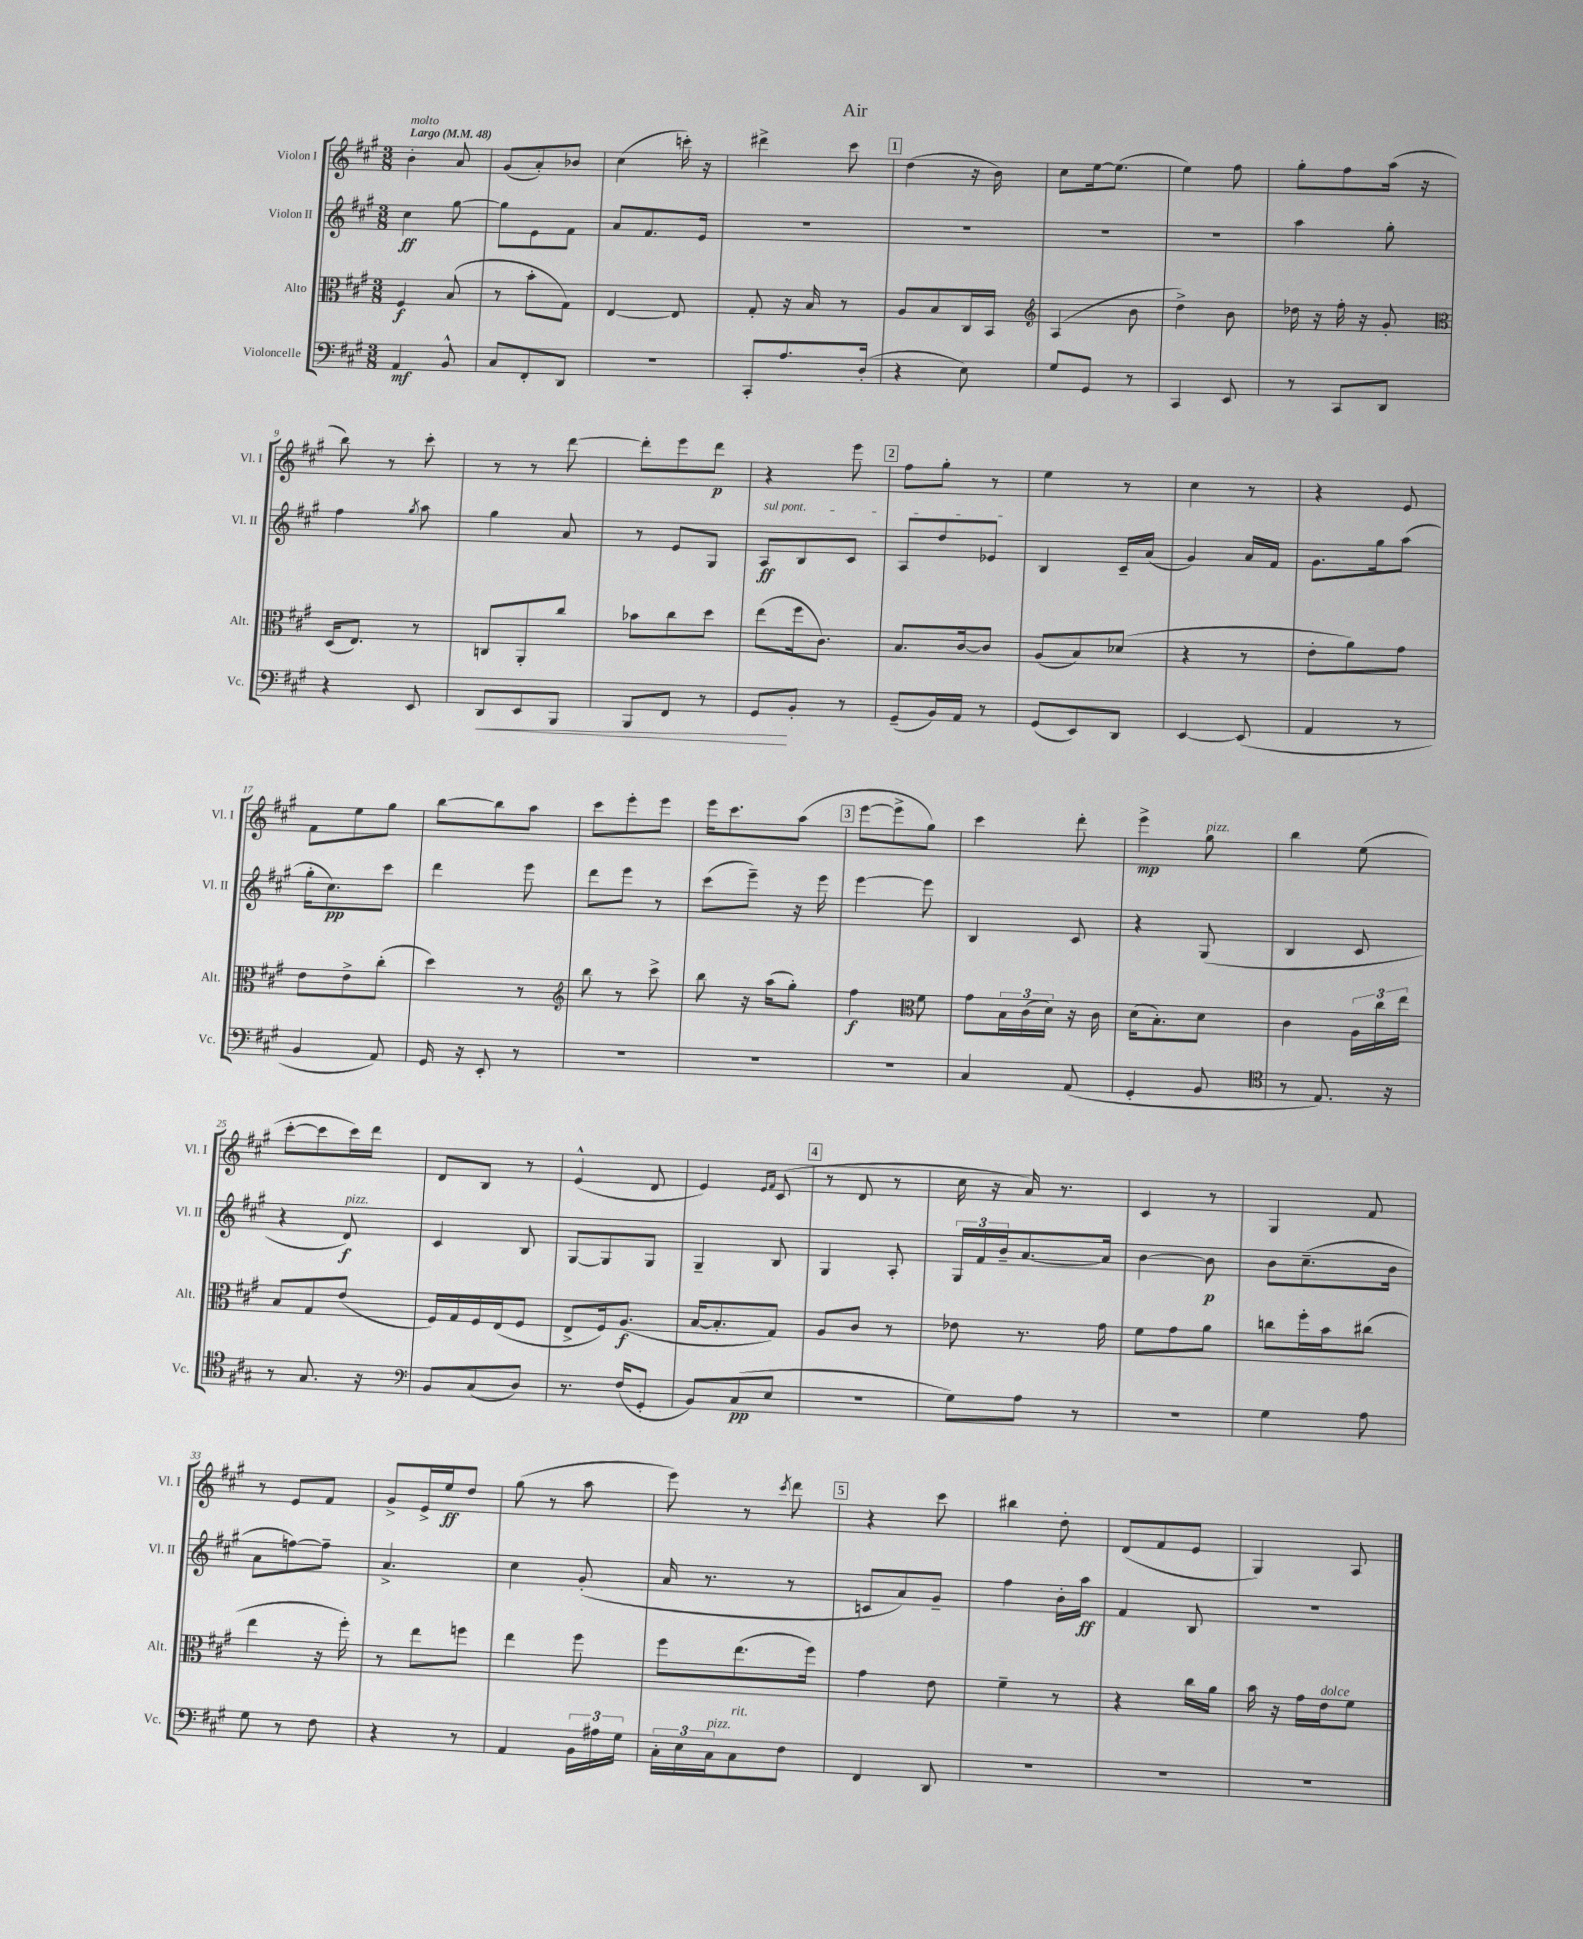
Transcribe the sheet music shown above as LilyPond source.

\header { title = "Air" }
<<
\new StaffGroup <<
\new Staff = "s0" \with { instrumentName = "Violon I" shortInstrumentName = "Vl. I" } {
    \clef treble \key a \major \numericTimeSignature \time 3/8 \tempo "Largo" 4 = 48
    b'4-.^\markup { \italic "molto" } a'8 |
    gis'8( a'8-.) bes'8 |
    cis''4( c'''16-.) r16 |
    dis'''4-> cis'''8 |
    \mark \markup { \box "1" } d''4( r16 b'16) |
    cis''8 e''16~ e''8.( |
    e''4) fis''8 |
    gis''8-. fis''8 a''16( r16 |
    b''8) r8 cis'''8-. |
    r8 r8 d'''8~ |
    d'''8-. e'''8 d'''8\p |
    r4 e'''8 |
    \mark \markup { \box "2" } fis''8 gis''8-. r8 |
    e''4 r8 |
    cis''4 r8 |
    r4 e'8 |
    fis'8 e''8 gis''8 |
    b''8~ b''8 a''8 |
    cis'''8 e'''8-. e'''8 |
    e'''16 cis'''8. a''8( |
    \mark \markup { \box "3" } e'''8~ e'''8-> gis''8) |
    cis'''4 d'''8-. |
    e'''4->\mp gis''8^\markup { \italic "pizz." } |
    b''4 e''8( |
    cis'''8~-. cis'''8 cis'''16) d'''16 |
    d'8 b8 r8 |
    e'4-^( d'8 |
    e'4) \grace { e'16 fis'16 } cis'8( |
    \mark \markup { \box "4" } r8 d'8 r8 |
    cis''16 r16 a'16) r8. |
    cis'4 r8 |
    gis4 fis'8 |
    r8 e'8 fis'8 |
    gis'8-> e'16-> e''16\ff d''8 |
    gis''8( r8 a''8 |
    e'''8) r8 \acciaccatura { cis'''8 } d'''8 |
    \mark \markup { \box "5" } r4 cis'''8 |
    bis''4 d''8-. |
    d'8( fis'8 e'8 |
    gis4) a8 \bar "|." |
}
\new Staff = "s1" \with { instrumentName = "Violon II" shortInstrumentName = "Vl. II" } {
    \clef treble \key a \major \numericTimeSignature \time 3/8
    cis''4\ff gis''8~ |
    gis''8 e'8 fis'8 |
    a'8 fis'8. e'16 |
    R4. |
    \mark \markup { \box "1" } R4. |
    R4. |
    R4. |
    a''4 gis''8-. |
    fis''4 \acciaccatura { gis''8 } a''8 |
    gis''4 a'8 |
    r8 e'8 gis8 |
    \once \override TextSpanner.bound-details.left.text = \markup { \italic "sul pont." } a8\ff\startTextSpan b8 cis'8 |
    \mark \markup { \box "2" } a8 d''8 ees'8\stopTextSpan |
    b4 cis'16-- a'16( |
    gis'4) a'16 fis'16 |
    gis'8. gis''16 a''8( |
    gis''16-. cis''8.\pp) cis'''8 |
    d'''4 e'''8 |
    d'''8 e'''8 r8 |
    cis'''8( e'''8--) r16 e'''16 |
    \mark \markup { \box "3" } e'''4~ e'''8 |
    b4 cis'8 |
    r4 gis8( |
    b4 cis'8 |
    r4 d'8\f^\markup { \italic "pizz." }) |
    cis'4 b8 |
    gis8~ gis8 gis8 |
    gis4-- b8 |
    \mark \markup { \box "4" } gis4 a8-. |
    \tuplet 3/2 { gis16 fis'16 b'16-- } a'8.~ a'16 |
    b'4~ b'8\p |
    b'8 cis''8.--( b'16 |
    a'8 f''8~) f''8-- |
    a'4.-> |
    cis''4 gis'8-.( |
    a'16 r8. r8 |
    \mark \markup { \box "5" } c'8 a'8) gis'8-- |
    fis''4 b'16-. a''16\ff |
    fis'4 b8 |
    R4. \bar "|." |
}
\new Staff = "s2" \with { instrumentName = "Alto" shortInstrumentName = "Alt." } {
    \clef alto \key a \major \numericTimeSignature \time 3/8
    fis4\f b8( |
    r8 b'8-. gis8) |
    e4~ e8 |
    gis8-. r16 b16 r8 |
    \mark \markup { \box "1" } a8 b8 cis16 b,16 |
    \clef treble a4( b'8 |
    d''4->) b'8 |
    des''16 r16 fis''16-. r16 gis'8-. |
    \clef alto d16( e8.) r8 |
    c8 a,8-. cis''8 |
    bes'8 cis''8 d''8 |
    e''8( fis''16 cis'8.) |
    \mark \markup { \box "2" } b8. cis'16~ cis'8 |
    a8( b8) des'8( |
    r4 r8 |
    e'8-. a'8) gis'8 |
    e'8 e'8-> cis''8-.( |
    d''4) r8 |
    \clef treble b''8 r8 cis'''8-> |
    b''8 r16 a''16( gis''8-.) |
    \mark \markup { \box "3" } fis''4\f \clef alto fis'8 |
    gis'8 \tuplet 3/2 { b16 cis'16( d'16) } r16 cis'16 |
    d'16( b8.-.) d'8 |
    cis'4 \tuplet 3/2 { a16 cis''16 e''16 } |
    b8 gis8 e'8( |
    fis16) gis16 fis16 e16( fis8 |
    e8-> fis16) a8.\f( |
    b16~ b8.-. gis8) |
    \mark \markup { \box "4" } a8 cis'8 r8 |
    ees'8 r8. gis'16 |
    fis'8 gis'8 a'8 |
    c''8 fis''16-. b'16 cis''8( |
    e''4 r16 fis''16-.) |
    r8 e''8 f''8 |
    e''4 fis''8 |
    fis''8 e''8.( fis''16) |
    \mark \markup { \box "5" } gis'4 e'8 |
    fis'4-- r8 |
    r4 cis''16 a'16 |
    b'16 r16 gis'16 e'16^\markup { \italic "dolce" } fis'8 \bar "|." |
}
\new Staff = "s3" \with { instrumentName = "Violoncelle" shortInstrumentName = "Vc." } {
    \clef bass \key a \major \numericTimeSignature \time 3/8
    a,4\mf b,8-^ |
    cis8 fis,8-. d,8 |
    R4. |
    cis,8-. a8. d16-.( |
    \mark \markup { \box "1" } r4 e8) |
    gis8 gis,8 r8 |
    cis,4 e,8 |
    r8 cis,8 d,8 |
    r4 e,8 |
    d,8\< e,8 b,,8 |
    b,,8 fis,8 r8 |
    gis,8\! b,8-. r8 |
    \mark \markup { \box "2" } gis,8--( b,16) a,16 r8 |
    gis,8( e,8) d,8 |
    e,4~ e,8( |
    a,4 r8 |
    b,4 a,8) |
    gis,16 r16 e,8-. r8 |
    R4. |
    R4. |
    \mark \markup { \box "3" } R4. |
    cis4 a,8( |
    gis,4-. b,8 |
    \clef tenor r8 e8.) r16 |
    r8 gis8. r16 |
    \clef bass b,8 cis8( d8) |
    r8. fis16( gis,8-. |
    b,8) cis8\pp( e8 |
    \mark \markup { \box "4" } R4. |
    gis8) a8 r8 |
    R4. |
    gis4 a8 |
    gis8 r8 fis8 |
    r4 r8 |
    a,4 \tuplet 3/2 { b,16 ais16 gis16 } |
    \tuplet 3/2 { cis16-. e16 cis16^\markup { \italic "pizz." } } cis8^\markup { \italic "rit." } fis8 |
    \mark \markup { \box "5" } fis,4 d,8 |
    R4. |
    R4. |
    R4. \bar "|." |
}
>>
>>
